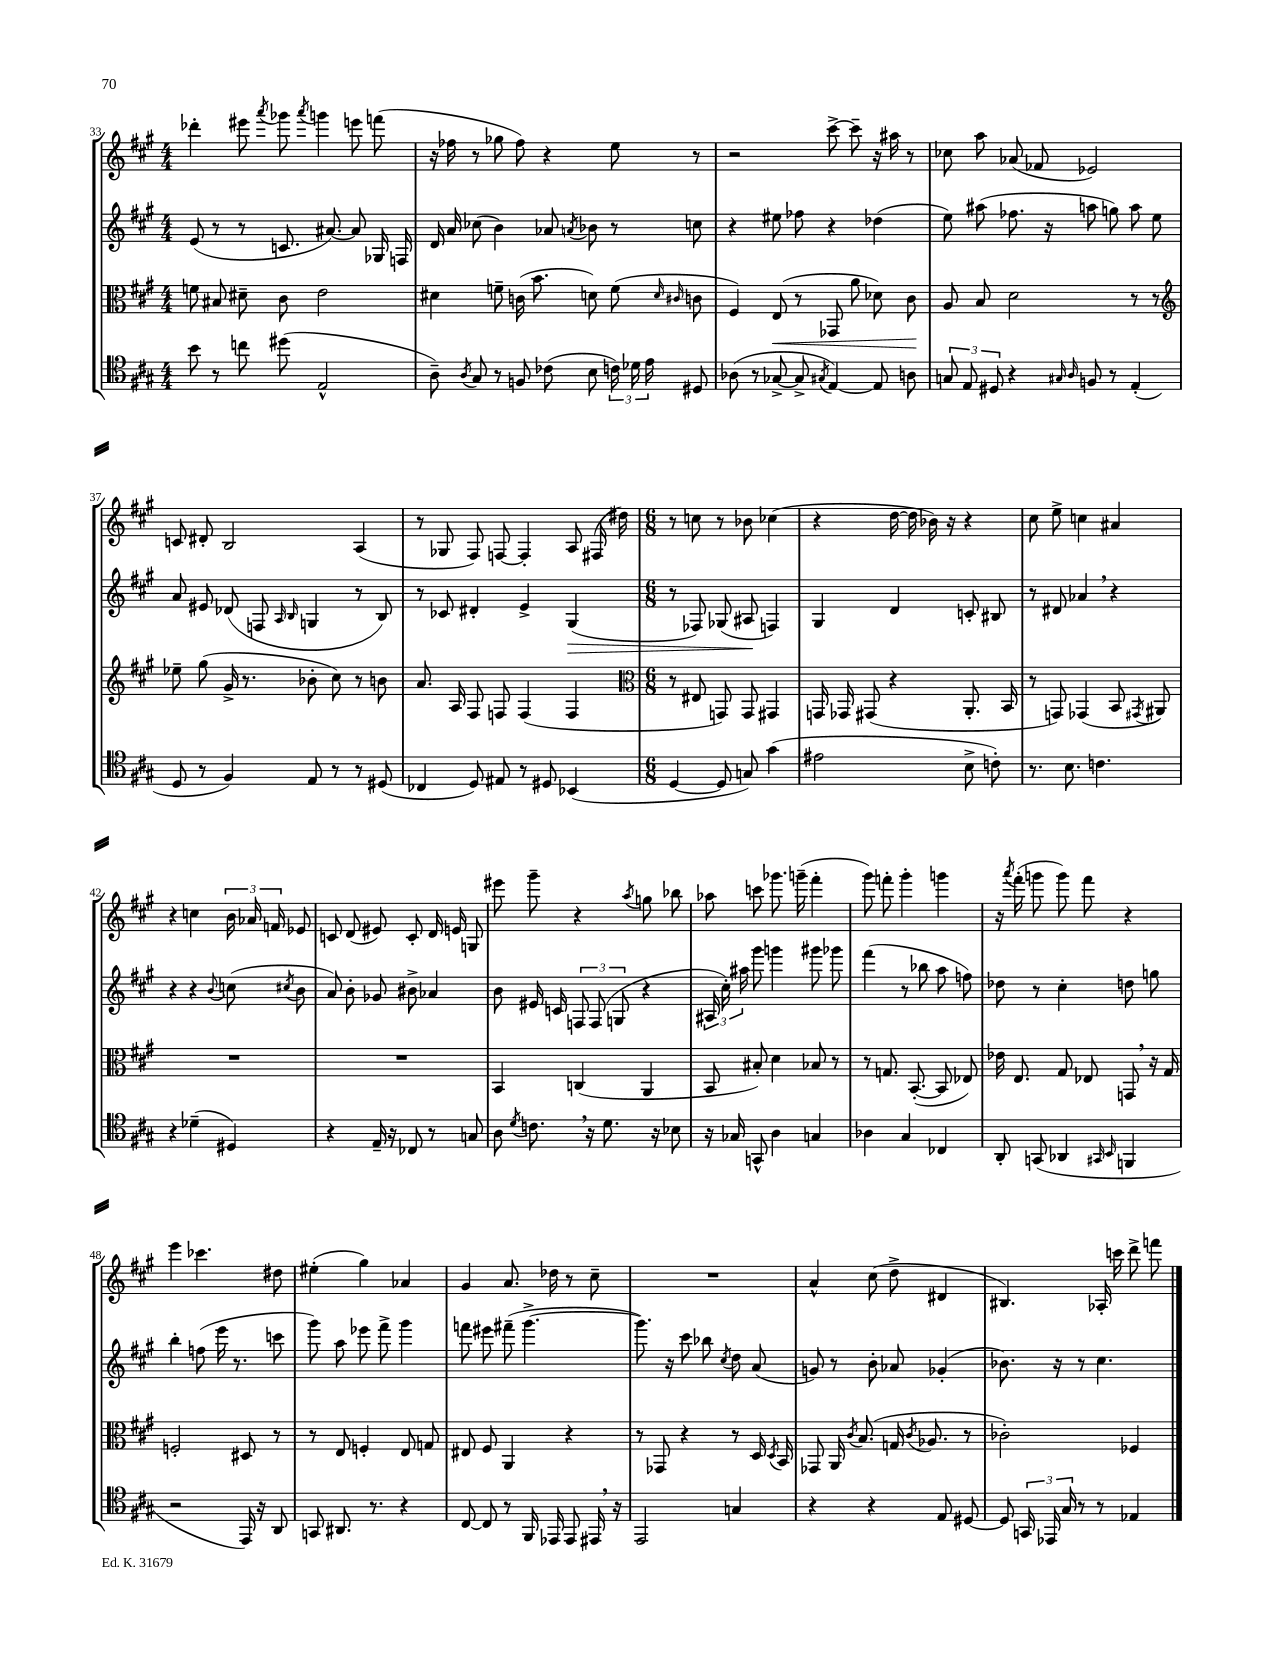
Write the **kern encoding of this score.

**kern	**kern	**dynam	**kern	**dynam	**kern
*part4	*part3	*part3	*part2	*part2	*part1
*staff4	*staff3	*staff3	*staff2	*staff2	*staff1
*clefC4	*clefC3	*	*clefG2	*	*clefG2
*k[f#c#g#]	*k[f#c#g#]	*	*k[f#c#g#]	*	*k[f#c#g#]
*M4/4	*M4/4	*	*M4/4	*	*M4/4
=33	=33	=33	=33	=33	=33
8b\	8fn\	.	(8e/	.	4ddd-X'\
8r	8B#X/	.	8r	.	.
8ccn\	8d#X~\	.	8r	.	8eee#X\
.	.	.	.	.	8qaaa/
(8dd#X\	8c#\	.	8.cn/	.	8ggg-X\
.	.	.	.	.	8qaaa/
2E^^/	2e\	.	.	.	4gggn\
.	.	.	[8.a#X/)	.	.
.	.	.	8a#/]	.	8eeen\
.	.	.	16G-X/	.	(8fffn\
.	.	.	16Fn/	.	.
=34	=34	=34	=34	=34	=34
8A~\)	4d#X\	.	16d/	.	16r
.	.	.	16a/	.	16ff-X\
8qA/	.	.	.	.	.
8G#/	.	.	(8cc-X\	.	8r
8r	8fn~\	.	4b\)	.	8gg-X\
8Fn/	(16cn\	.	.	.	8ff-\)
.	8.b\	.	.	.	.
(8c-X\	.	.	8a-X/	.	4r
.	.	.	8qan/	.	.
8B\	8dn\)	.	8b-X\	.	.
24cn\)	(8f\	.	8r	.	8ee\
24d-X\	.	.	.	.	.
24e\	.	.	.	.	.
.	16qqd/	.	.	.	.
.	16qqc#X/	.	.	.	.
8D#X/	8cn\	.	8ccn\	.	8r
=35	=35	=35	=35	=35	=35
(8A-X\	4F#/)	.	4r	.	2r
8r	.	.	.	.	.
!	!	!LO:HP:b	!	!	!
[8G-X^/	(8E/	<	8ee#X\	.	.
8G-^/]	8r	.	8ff-X\	.	.
8qG#X/	.	.	.	.	.
[4E/)	8GG-X/	.	4r	.	[8ccc#^\
.	8a\	.	.	.	8ccc#~\]
8E/]	8d-X\)	.	(4dd-X\	.	16r
.	.	.	.	.	16aa#X\
8An\	8c#\	.	.	.	8r
.	.	[	.	.	.
=36	=36	=36	=36	=36	=36
12Gn/	8A/	.	8ee\)	.	8cc-X\
12E/	.	.	.	.	.
.	8B/	.	(8aa#X\	.	8aa\
12D#X/	.	.	.	.	.
4r	2d\	.	8.ff-X\	.	(8a-X/
.	.	.	.	.	8f-X/
.	.	.	16r	.	.
16qqG#X/	.	.	.	.	.
16qqA/	.	.	.	.	.
8Fn/	.	.	8aan\	.	2e-X/)
8r	.	.	8ggn\)	.	.
(4E'/	8r	.	8aa\	.	.
.	8r	.	8ee\	.	.
!!LO:LB:g=z
=37	=37	=37	=37	=37	=37
*	*clefG2	*	*	*	*
8D/	8ee-X~\	.	8a/	.	8cn/
8r	(8gg#\	.	8e#X/	.	8d#X'/
4F#/)	16g#^/	.	(8d-X/	.	2B/
.	8.r	.	.	.	.
.	.	.	8Fn/	.	.
.	.	.	16qqA/	.	.
.	.	.	16qqB/	.	.
8E/	8b-X'\	.	4Gn/	.	.
8r	8cc#\)	.	.	.	.
8r	8r	.	8r	.	(4A/
(8D#X/	8bn\	.	8B/)	.	.
=38	=38	=38	=38	=38	=38
4C-X/	8.a/	.	8r	.	8r
.	.	.	8c-X/	.	8G-X/
.	16A/	.	.	.	.
8D/)	8F#/	.	4d#X'/	.	8F#/)
8E#X/	8Fn/	.	.	.	[8Fn/
8r	(4F/	.	4e^/	.	4F'/]
8D#X/	.	.	.	.	.
!	!	!	!	!LO:HP:b	!
(4BB-X/	4F/	.	(4G#/	>	8A/
.	.	.	.	.	(16F#X/
.	.	.	.	.	16dd#X\)
=39	=39	=39	=39	=39	=39
*	*clefC3	*	*	*	*
*M6/8	*M6/8	*	*M6/8	*	*M6/8
[4D/	8r	.	8r	.	8r
.	8E#X/	.	8F-X/)	.	8ccn\
8D/]	8GGn/)	.	(8G-X/	.	8r
8Gn/)	8GG/	.	8A#X/	.	8b-X\
(4g#\	4GG#X/	.	4Fn/)	]	(4cc-X\
=40	=40	=40	=40	=40	=40
2e#X\	16GGn/	.	4G#/	.	4r
.	16GG-X/	.	.	.	.
.	(8GG#X/	.	.	.	.
.	4r	.	4d/	.	[16dd\
.	.	.	.	.	16dd\]
.	.	.	.	.	16b-X\)
.	.	.	.	.	16r
8B^\	8.AA'/	.	8cn'/	.	4r
8cn'\)	.	.	8B#X/	.	.
.	16BB/	.	.	.	.
=41	=41	=41	=41	=41	=41
8.r	8r	.	8r	.	8cc#\
.	8GGn/)	.	8d#X/	.	8ee^\
8.B\	.	.	.	.	.
.	(4GG-X/	.	4a-X,/	.	4ccn\
4.cn\	.	.	.	.	.
.	8BB/	.	4r	.	4a#X/
.	8qGG#X/	.	.	.	.
.	8AA#X/)	.	.	.	.
!!LO:LB:g=z
=42	=42	=42	=42	=42	=42
4r	2.r	.	4r	.	4r
(4d-X~\	.	.	4r	.	4ccn\
.	.	.	8qqb/	.	.
4D#X/)	.	.	(8ccn\	.	24b\
.	.	.	.	.	24a-X/
.	.	.	.	.	24fn/
.	.	.	8qcc#X/	.	.
.	.	.	8b\	.	8e-X/
=43	=43	=43	=43	=43	=43
4r	2.r	.	8a/)	.	8cn/
.	.	.	8b'\	.	(8d/
16E~/	.	.	8g-X/	.	8e#X/)
16r	.	.	.	.	.
8C-X/	.	.	8b#X^\	.	8c'/
8r	.	.	4a-X/	.	16d/
.	.	.	.	.	16en/
8Gn/	.	.	.	.	8Gn/
=44	=44	=44	=44	=44	=44
8A\	4BB/	.	8b\	.	8eee#X\
8qd/	.	.	.	.	.
8.cn,\	.	.	16e#X/	.	8ggg#~\
.	.	.	16cn/	.	.
.	(4Cn/	.	12Fn/	.	4r
16r	.	.	.	.	.
.	.	.	(12F/	.	.
8.d\	.	.	.	.	.
.	.	.	12Gn/	.	.
.	.	.	.	.	8qaa/
.	4AA/	.	4r	.	8ggn\
16r	.	.	.	.	.
8B-X\	.	.	.	.	8bb-X\
=45	=45	=45	=45	=45	=45
16r	8BB/	.	24A#X/	.	8aa-X\
.	.	.	24cc#'\)	.	.
16G-X/	.	.	.	.	.
.	.	.	24aa#X\	.	.
8GGn^^/	8B#X'/)	.	8ggg#\	.	8cccn\
4A\	4d\	.	4gggn\	.	8.ggg-X\
.	.	.	.	.	(16gggn~\
4Gn/	8B-X/	.	8ggg#X\	.	4fff#'\
.	8r	.	8ggg-X\	.	.
=46	=46	=46	=46	=46	=46
4A-X\	8r	.	(4fff#\	.	8ggg#\)
.	8.Gn/	.	.	.	8fffn'\
4G#/	.	.	8r	.	4ggg#'\
.	([8.BB'/	.	.	.	.
.	.	.	8bb-X\	.	.
4C-X/	8BB/]	.	8aa\	.	4gggn\
.	8E-X/)	.	8ffn\)	.	.
=47	=47	=47	=47	=47	=47
8AA'/	16e-X\	.	8dd-X\	.	16r
.	.	.	.	.	8qaaa/
.	8.E/	.	.	.	(16fff#'\
(8GGn/	.	.	8r	.	8gggn\
4AA-X/	8G#/	.	4cc#'\	.	8ggg\)
.	8E-X/	.	.	.	8fff#\
16qqGG#X/	.	.	.	.	.
16qqBB/	.	.	.	.	.
4FFn/	8GGn,/	.	8ddn\	.	4r
.	16r	.	8ggn\	.	.
.	16G#/	.	.	.	.
!!LO:LB:g=z
=48	=48	=48	=48	=48	=48
2r	2Fn'/	.	4bb'\	.	4eee\
.	.	.	(8ffn\	.	4.ccc-X\
.	.	.	16eee\	.	.
.	.	.	8.r	.	.
16EE/)	8D#X/	.	.	.	.
16r	.	.	.	.	.
8AA/	8r	.	8cccn\	.	8dd#X\
=49	=49	=49	=49	=49	=49
8GGn/	8r	.	8ggg#\)	.	(4ee#X'\
8.AA#X/	8E/	.	8aa\	.	.
.	4Fn'/	.	8eee-X\	.	4gg#\)
8.r	.	.	.	.	.
.	.	.	8fff#^\	.	.
4r	8E/	.	4ggg#\	.	4a-X/
.	8Gn/	.	.	.	.
=50	=50	=50	=50	=50	=50
[8C#/	8E#X/	.	8fffn\	.	4g#/
8C#/]	8F#/	.	8eee#X\	.	.
8r	4AA/	.	(8fff#X~\	.	8.a/
16FF#/	.	.	[4.ggg#^\	.	.
16EE-X/	.	.	.	.	16dd-X\
8EE-/	4r	.	.	.	8r
16EE#X,/	.	.	.	.	8cc#~\
16r	.	.	.	.	.
=51	=51	=51	=51	=51	=51
2EE/	8r	.	8.ggg#\])	.	2.r
.	8GG-X/	.	.	.	.
.	.	.	16r	.	.
.	4r	.	8ccc#\	.	.
.	.	.	8bb-X\	.	.
.	.	.	8qcc#/	.	.
4Gn/	8r	.	8dd\	.	.
.	16D/	.	(8a/	.	.
.	8qD/	.	.	.	.
.	16BB/	.	.	.	.
=52	=52	=52	=52	=52	=52
4r	8GG-X/	.	8gn/)	.	4a^^/
.	16AA/	.	8r	.	.
.	8qc#/	.	.	.	.
.	(8.B/	.	.	.	.
4r	.	.	8b'\	.	(8cc#\
.	16Gn/	.	8a-X/	.	8dd^\
.	8qc#/	.	.	.	.
.	8.A-X/	.	.	.	.
8E/	.	.	(4g-X'/	.	4d#X/
[8D#X/	8r	.	.	.	.
=53	=53	=53	=53	=53	=53
8D#/]	2c-X'\)	.	8.b-X\)	.	4.B#X/)
24GGn/	.	.	.	.	.
24EE-X/	.	.	.	.	.
.	.	.	16r	.	.
24G#/	.	.	.	.	.
8r	.	.	8r	.	.
8r	.	.	4.cc#\	.	16A-X'/
.	.	.	.	.	16cccn\
4E-X/	4F-X/	.	.	.	8ddd^\
.	.	.	.	.	8fffn\
==	==	==	==	==	==
*-	*-	*-	*-	*-	*-
